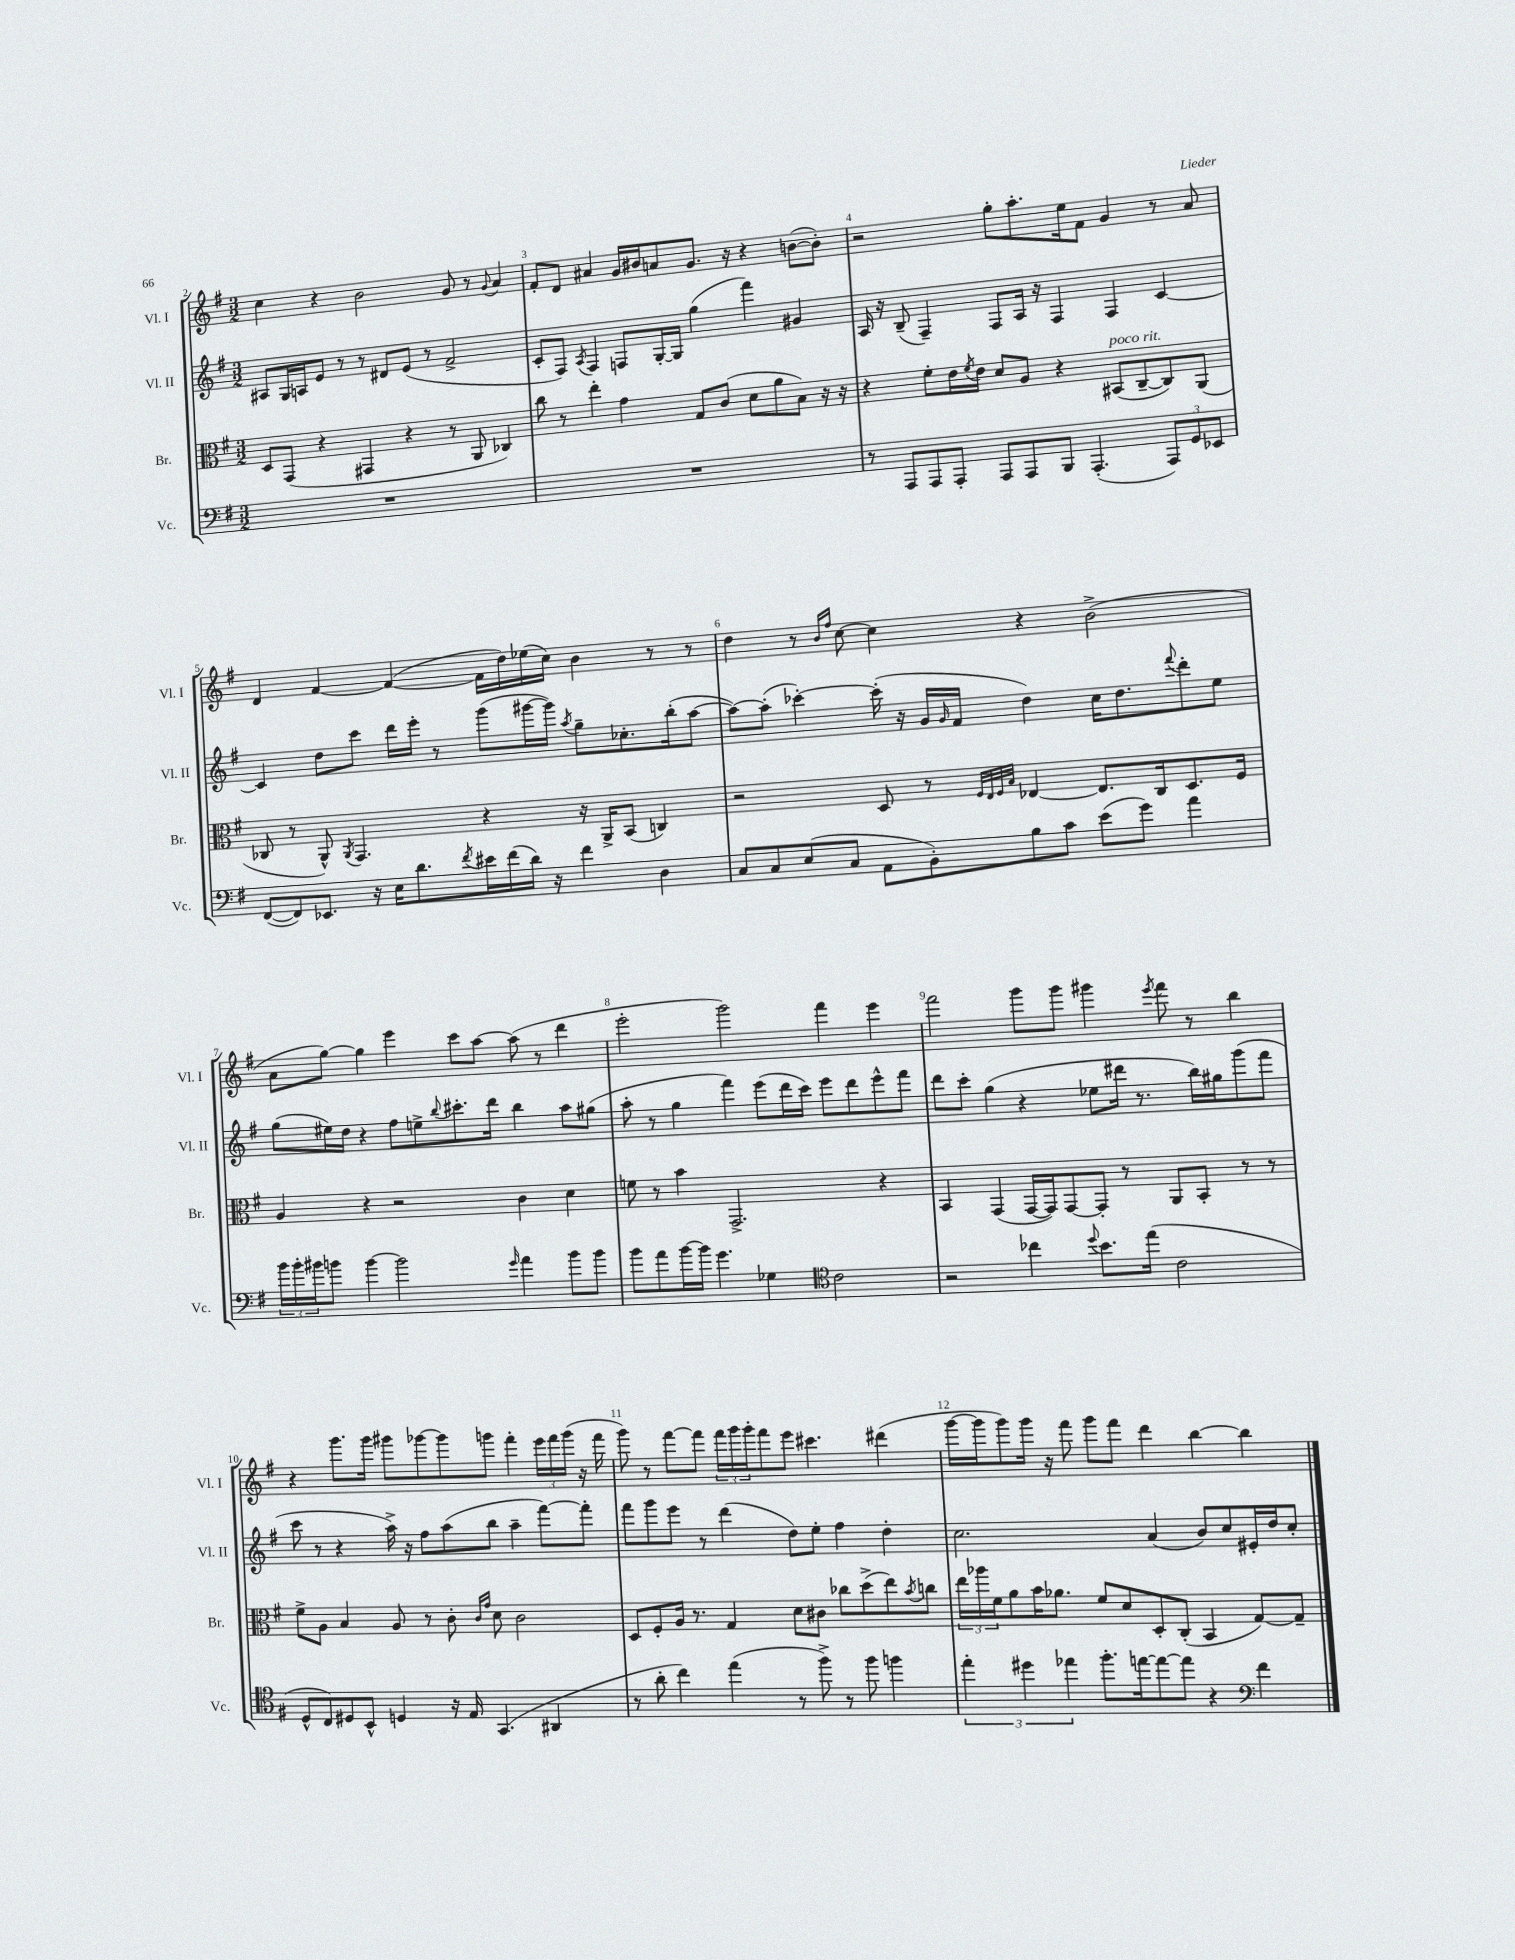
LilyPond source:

<<
\new StaffGroup <<
\new Staff = "s0" \with { instrumentName = "Vl. I" shortInstrumentName = "Vl. I" } {
    \clef treble \key g \major \numericTimeSignature \time 3/2
    c''4 r4 b'2 g'8 r8 \appoggiatura { g'8 } a'4 |
    fis'8-. d'8 ais'4 g'16 bis'16 a'8 g'8. r16 r4 b'8~( b'8-.) |
    r2 g''8-. a''8.-. e''16 fis'8 g'4 r8 a'8 |
    d'4 fis'4~ fis'4~( fis'16 d''16) ees''16( c''16) b'4 r8 r8 |
    d''4 r8 \grace { b'16 fis''16 } c''8~ c''4 r4 b'2->( |
    a'8 g''8~) g''4 e'''4 c'''8 a''8~ a''8( r8 d'''4 |
    e'''2-. g'''2) fis'''4 e'''4 |
    fis'''2 g'''8 g'''8 gis'''4 \acciaccatura { e'''8 } fis'''8 r8 b''4 |
    r4 g'''8. g'''16 gis'''8 ges'''8~ ges'''8 g'''8 fis'''4-. \tuplet 3/2 { e'''16 fis'''16 g'''16( } r16 fis'''16 |
    g'''8) r8 fis'''8~ fis'''8 \tuplet 3/2 { fis'''16 g'''16 g'''16-. } fis'''8 e'''8 cis'''4. dis'''4( |
    g'''16~ g'''16 g'''8) g'''16 r16 fis'''8 g'''8 fis'''8 d'''4 b''4~ b''4 \bar "|." |
}
\new Staff = "s1" \with { instrumentName = "Vl. II" shortInstrumentName = "Vl. II" } {
    \clef treble \key g \major \numericTimeSignature \time 3/2
    ais8 g16 a16 e'8 r8 r8 dis'8 e'8( r8 fis'2-> |
    c'8-. fis8) \acciaccatura { a8 } fis4 f8 g16~-. g16 g''4( fis'''4) gis'4 |
    a16 r16 b8--( fis4--) fis8 a16 r16 fis4 fis4 c'4~ |
    c'4 d''8 c'''8 d'''16 e'''16-. r8 g'''8( gis'''16~ gis'''16) \acciaccatura { a''8 } g''8-- ces''8.-. b''16-.( a''8~ |
    a''8~) a''8-.( ces'''4~-.) ces'''16-.( r16 g'16 \grace { g'16 } fis'16 d''4) c''16 d''8. \appoggiatura { fis'''8 } d'''8-. e''8 |
    g''8( eis''16) d''16 r4 fis''8 e''8-> \appoggiatura { b''8 } cis'''8.-. d'''16 b''4 a''8 gis''8( |
    a''8-. r8 g''4 fis'''4) e'''8( d'''16 c'''16) e'''8 d'''8 e'''8-^ fis'''8 |
    d'''8 c'''8-. g''4( r4 ees''8 dis'''16 r8. b''16) gis''16 g'''8( fis'''8 |
    c'''8 r8 r4 a''16->) r16 fis''8 a''8( b''8 a''4-- fis'''8~) fis'''8-. |
    fis'''8 g'''8 e'''8 r8 d'''4( d''8) e''8-. fis''4 d''4-. |
    c''2. a'4( b'8) c''8 eis'16-. d''16 c''8-. \bar "|." |
}
\new Staff = "s2" \with { instrumentName = "Br." shortInstrumentName = "Br." } {
    \clef alto \key g \major \numericTimeSignature \time 3/2
    d8 g,8( r4 gis,4 r4 r8 a,8 ces4) |
    c''8 r8 e''4-. g'4 g8 c'8( d'8 a'8 b8) r16 r16 |
    r4 fis'8-. e'16 \acciaccatura { fis'8 } e'16 d'8 a8 r4 bis,8^\markup { \italic "poco rit." }( c8~-- c8) a,8( |
    ces8 r8 a,8-^) \acciaccatura { a,8 } g,4. r4 r16 a,16-> b,8( c4) |
    r2 d8 r8 \grace { fis32 e32 fis32 b32 } ees4~ ees8. c16 d8. fis16 |
    a4 r4 r2 c'4 d'4 |
    f'8 r8 b'4 g,2.-> r4 |
    b,4 g,4( g,16~ g,16) g,8~ g,8-. r8 a,8 b,8-. r8 r8 |
    fis'8-> a8 b4 a8 r8 c'8-. \grace { c'16 g'16 } d'8 c'2 |
    d8 fis8-. a16 r8. g4 d'8 cis'8 ces''8 d''8->( e''8) \acciaccatura { b'8 } c''8 |
    \tuplet 3/2 { e''16 aes''16 fis'16 } a'8 b'16 aes'8. fis'8 d'8 d8-. c8-.( b,4 g8~) g8-- \bar "|." |
}
\new Staff = "s3" \with { instrumentName = "Vc." shortInstrumentName = "Vc." } {
    \clef bass \key g \major \numericTimeSignature \time 3/2
    R1. |
    R1. |
    r8 a,,8 a,,8 a,,8-. a,,8 a,,8 b,,8 a,,4.-.( \tuplet 3/2 { a,,8) g,8 ees,8 } |
    fis,8~( fis,8) ees,8. r16 e16 d'8. \acciaccatura { fis'8 } eis'16 fis'16( d'16) r16 fis'4 d4 |
    c8 c8 e8( c8 a,8 b,8-.) b8 c'8 e'8( g'8) a'4 |
    \tuplet 3/2 { b'16 b'16-. bis'16 } b'8 b'4~ b'2 \grace { g'16 } a'4 b'8 b'8 |
    b'8 a'8 b'16~ b'16 g'4. ges4 \clef tenor c'2 |
    r2 ces''4 \appoggiatura { d''8 } b'8. e''16( c'2 |
    d8-^ c8) dis8 b,8-^ d4 r16 e16 g,4.( ais,4 |
    r8 a'8-. c''4) e''4( r8 fis''8->) r8 fis''8 f''4 |
    \tuplet 3/2 { e''4-. dis''4 ees''4 } fis''8.-. e''16~ e''8~ e''8 r4 \clef bass fis'4 \bar "|." |
}
>>
>>
\layout { \context { \Score currentBarNumber = #2 \override BarNumber.break-visibility = ##(#f #t #t) barNumberVisibility = #all-bar-numbers-visible } }
